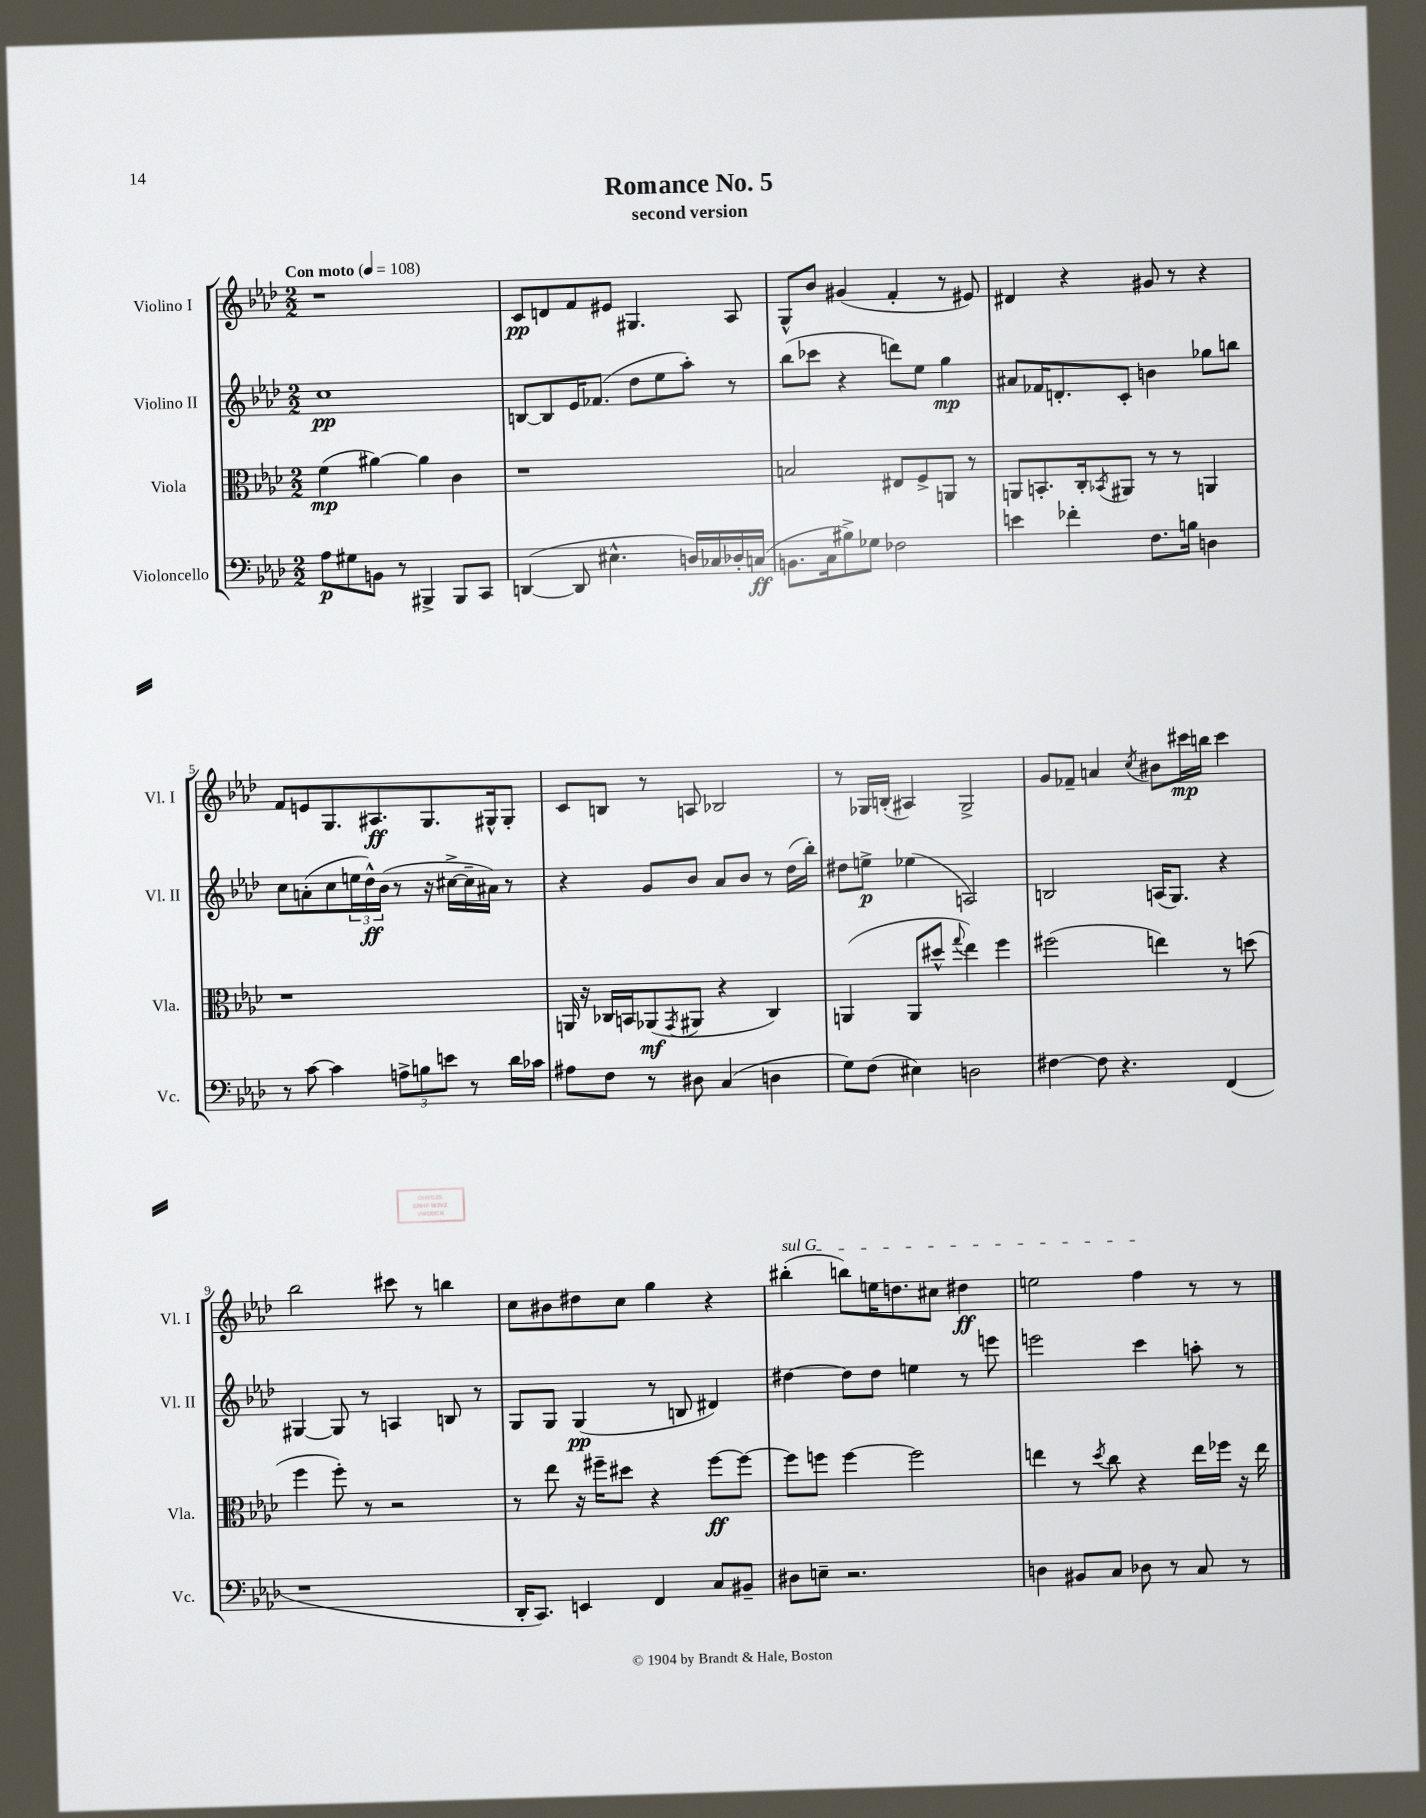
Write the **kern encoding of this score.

**kern	**kern	**kern	**kern
*staff4	*staff3	*staff2	*staff1
*clefF4	*clefC3	*clefG2	*clefG2
*k[b-e-a-d-]	*k[b-e-a-d-]	*k[b-e-a-d-]	*k[b-e-a-d-]
*M2/2	*M2/2	*M2/2	*M2/2
*MM108	*MM108	*MM108	*MM108
8A-	(4f	1cc	1r
8G#	.	.	.
8BB	[4a#)	.	.
8r	.	.	.
4BBB#^	4a#]	.	.
8BBB#	4c	.	.
8CC	.	.	.
=	=	=	=
([4DD	1r	[8B	8c
.	.	8B]	8d
8DD]	.	16e-	8f
.	.	(8.f-	.
4.E#^^	.	.	8e#
.	.	8dd-	4.G#
.	.	8ee-	.
16D)	.	8aa-')	.
16C-	.	.	.
16D-'	.	8r	8A-
(16C	.	.	.
=	=	=	=
8.BB	2B	(8bb-	8G^^
.	.	8ccc-	8b-
16C	.	.	.
8B#^)	.	4r	(4g#
8G-	.	.	.
2F-	8E#	8ddd)	4f'
.	8F^	8ee-	.
.	8AA	4gg	8r
.	8r	.	8e#)
=	=	=	=
4e	8AA	8a#	4d#
.	8.BB'	16f-	.
.	.	8.d'	.
4f-'	.	.	4r
.	16C'	.	.
.	8qBB-	.	.
.	8AA#	8c'	.
8.F	8r	4b	8g#
.	8r	.	8r
16B	.	.	.
4D	4AA	8gg-	4r
.	.	8bb	.
=	=	=	=
8r	1r	8cc	8f
[8c	.	(8a'	8e
4c]	.	8cc	8.G
.	.	24ee	.
.	.	24dd-^^)	.
.	.	.	8.A#
.	.	(24b-	.
12A^	.	8r	.
12B	.	.	.
.	.	16r	8.G
12e	.	.	.
.	.	[16cc#^	.
8r	.	16cc#~]	.
.	.	16a#)	16G#^^
16d-	.	8r	8G#'
16c-	.	.	.
=	=	=	=
8A#	16AA	4r	8c
.	16r	.	.
8F	16C-	.	8B
.	16BB	.	.
8r	(8AA-	8g	8r
.	8qGG	.	.
8D#	8AA#	8b-	8A
(4C	4r	8a-	2B-
.	.	8b-	.
4D	4C-)	8r	.
.	.	(16dd-	.
.	.	16bb-')	.
=	=	=	=
8G)	(4AA	8dd#	8r
(8F	.	8ee^	16G-
.	.	.	(16B'
4E#)	8AA	(4ee-	4A#)
.	8dd#^^	.	.
.	8qqgg	.	.
2D	4ee-)	2A)	2G-^
.	4ff	.	.
=	=	=	=
[4F#	(2ff#	2B	8g
.	.	.	8f-~
8F#]	.	.	4a
4.r	.	.	.
.	.	.	8qcc
.	4ee)	(16A	8b#
.	.	8.G)	.
.	.	.	16ccc#
.	.	.	16bb
(4FF	8r	4r	4ccc#
.	(8dd	.	.
=	=	=	=
1r	4ff	[4G#	2bb-
.	8ff')	8G#]	.
.	8r	8r	.
.	2r	4A	8ccc#
.	.	.	8r
.	.	8B	4bb
.	.	8r	.
=	=	=	=
16DD-'	8r	8G	8cc
8.CC)	.	.	.
.	8ee-	8G	8b#
4EE	16r	(4G	8dd#
.	16ff#~	.	.
.	8dd#	.	8cc
4FF	4r	8r	4gg
.	.	8B	.
8C	[8ff#	4d#)	4r
8BB#~	8ff#_	.	.
=	=	=	=
8D#	8ff#]	[4dd#	(4bb#'
8E~	8ff	.	.
2.r	[4ff	8dd#]	8bb)
.	.	8dd#	16ee
.	.	.	8.dd
.	2ff]	4ee	.
.	.	.	8cc#
.	.	8r	4dd#
.	.	8eee	.
=	=	=	=
4D	4ee	2eee	2ee
8BB#	8r	.	.
.	8qdd-	.	.
8C	8cc	.	.
8D-	4r	4ccc	4ff
8r	.	.	.
8C	16ee	8aa'	8r
.	16ff-	.	.
8r	16r	8r	8r
.	16ee	.	.
==	==	==	==
*-	*-	*-	*-
